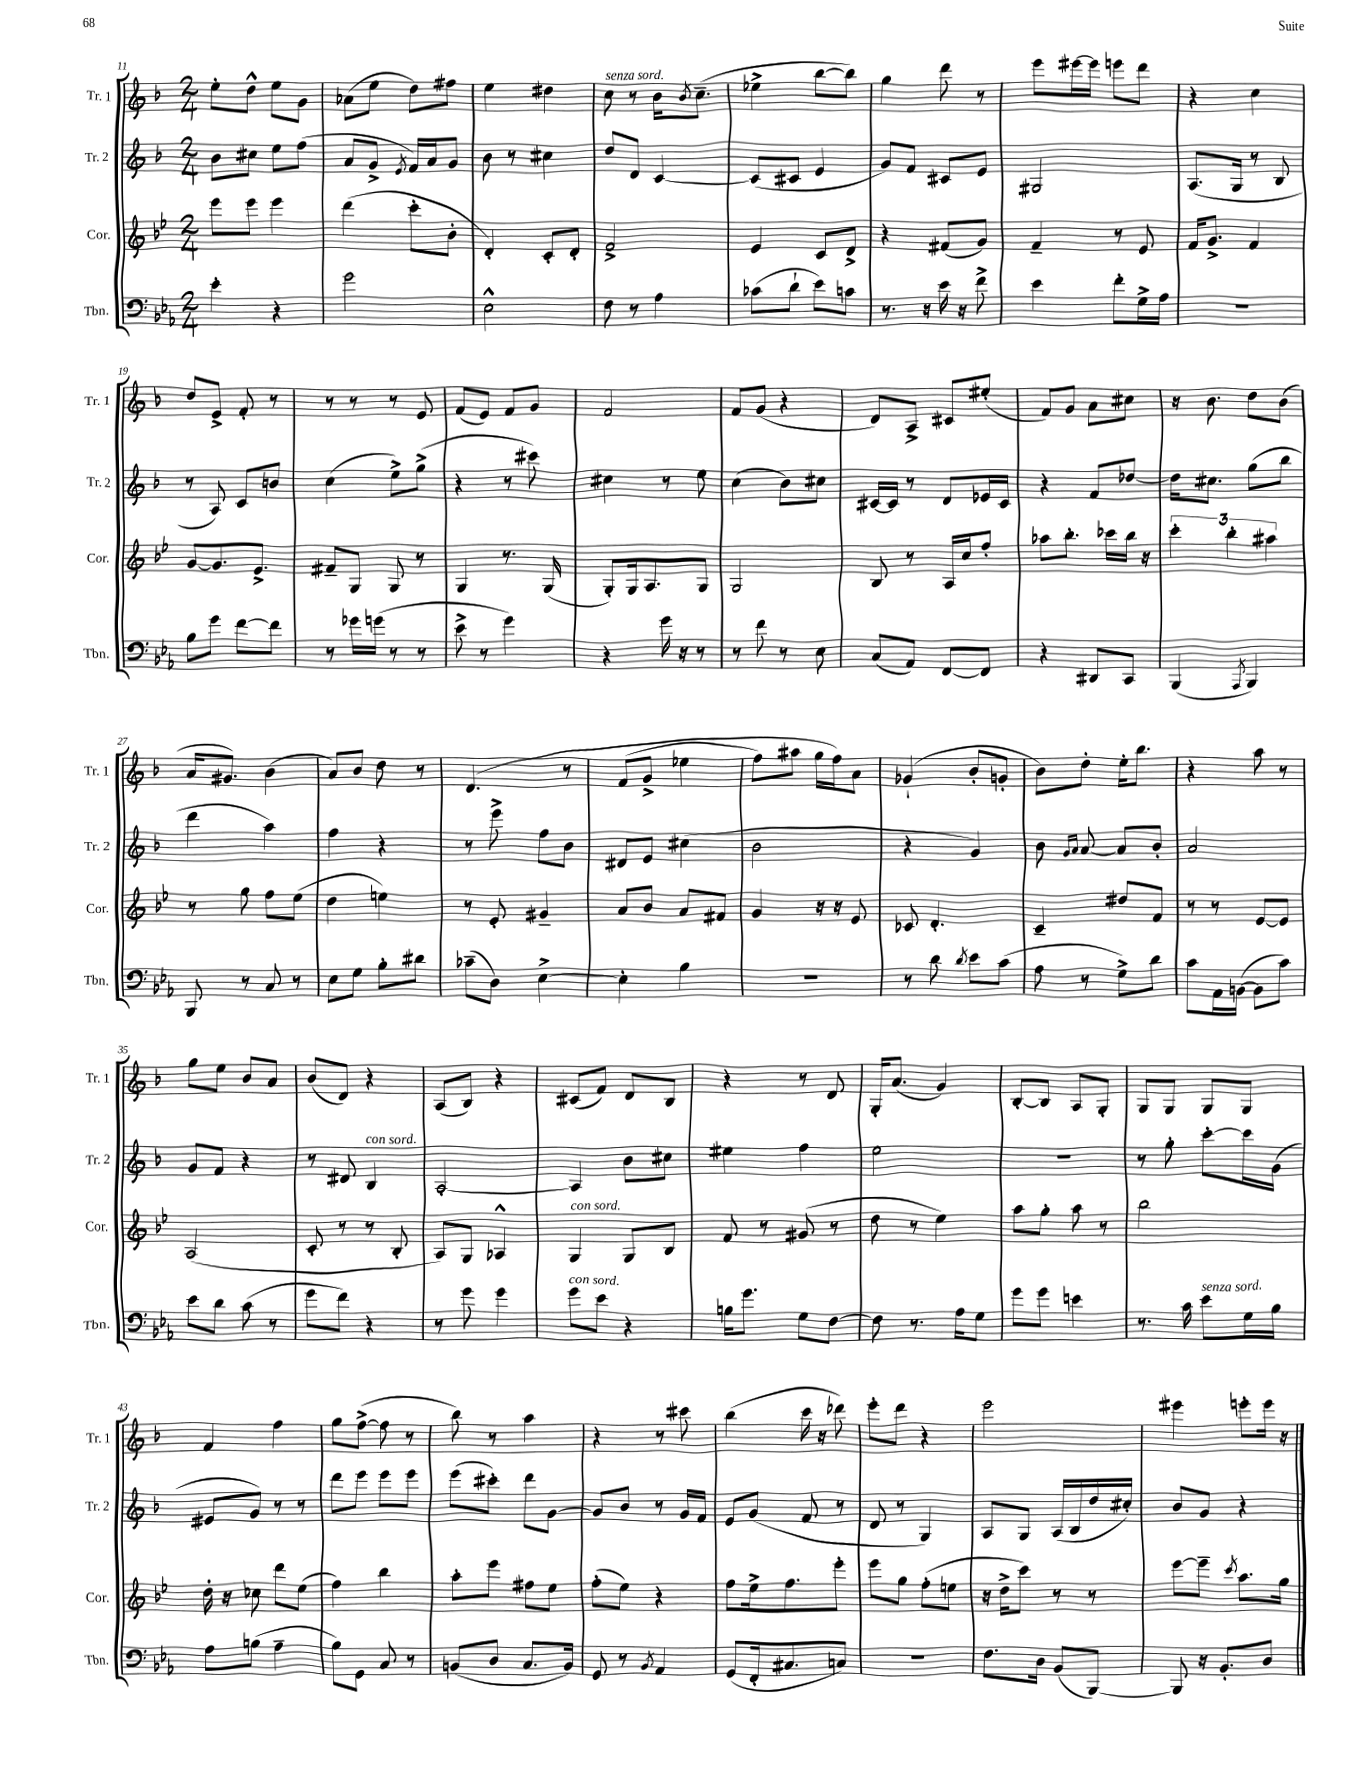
<<
\new StaffGroup <<
\new Staff = "s0" \with { instrumentName = "Tr. 1" shortInstrumentName = "Tr. 1" } {
    \clef treble \key f \major \numericTimeSignature \time 2/4
    e''8-. d''8-^ e''8 g'8 |
    aes'8( e''8 d''8) fis''8 |
    e''4 dis''4 |
    c''8^\markup { \italic "senza sord." } r8 bes'16 \acciaccatura { bes'8 } c''8.--( |
    ees''4-> bes''8~ bes''8) |
    g''4 d'''8 r8 |
    e'''8 eis'''16~ eis'''16 e'''8 d'''8 |
    r4 c''4 |
    d''8 e'8-> f'8-. r8 |
    r8 r8 r8 e'8 |
    f'8( e'8) f'8 g'8 |
    f'2 |
    f'8 g'8( r4 |
    d'8) a8-> cis'8 eis''8-.( |
    f'8) g'8 a'8 cis''8 |
    r16 bes'8. d''8 bes'8( |
    a'16 gis'8.) bes'4( |
    a'8) bes'8 d''8 r8 |
    d'4.\( r8 |
    f'8( g'8-> ees''4 |
    f''8) ais''8 g''16 f''16\) a'8 |
    ges'4-!( bes'8-. g'8-. |
    bes'8) d''8-. e''16-. bes''8. |
    r4 a''8 r8 |
    g''8 e''8 bes'8 a'8 |
    bes'8( d'8) r4 |
    a8( bes8) r4 |
    cis'8( f'8) d'8 bes8 |
    r4 r8 d'8 |
    g16-. a'8.( g'4) |
    bes8~-. bes8 a8 g8-. |
    g8 g8 g8 g8 |
    f'4 f''4 |
    g''8 f''8~->( f''8 r8 |
    bes''8) r8 a''4 |
    r4 r8 cis'''8 |
    bes''4( c'''16 r16 des'''8) |
    e'''8-. d'''8 r4 |
    e'''2 |
    eis'''4 e'''8-. e'''16 r16 \bar "|." |
}
\new Staff = "s1" \with { instrumentName = "Tr. 2" shortInstrumentName = "Tr. 2" } {
    \clef treble \key f \major \numericTimeSignature \time 2/4
    bes'8 cis''8 e''8 f''8( |
    a'8 g'8-> \acciaccatura { e'8 } f'16) a'16 g'8 |
    bes'8 r8 cis''4 |
    d''8 d'8 c'4~ |
    c'8( cis'8 e'4 |
    g'8) f'8 cis'8 e'8 |
    gis2 |
    a8.( g16 r8 bes8 |
    r8 a8) c'8 b'8 |
    c''4( e''8->) g''8->( |
    r4 r8 cis'''8) |
    cis''4 r8 e''8 |
    c''4( bes'8) cis''8 |
    cis'16~ cis'16 r8 d'8 ees'16 cis'16 |
    r4 f'8 des''8~ |
    des''16 cis''8. g''8( bes''8 |
    d'''4 a''4) |
    f''4 r4 |
    r8 e'''8-> f''8 bes'8 |
    dis'8 e'8 cis''4( |
    bes'2 |
    r4 g'4) |
    bes'8 \grace { g'16 a'16 } a'8~ a'8 bes'8-. |
    a'2 |
    g'8 f'8 r4 |
    r8 dis'8 bes4^\markup { \italic "con sord." } |
    a2~-. |
    a4 bes'8 cis''8 |
    eis''4 f''4 |
    e''2 |
    R2 |
    r8 g''8-. c'''8~-. c'''16 g'16( |
    eis'8 g'8) r8 r8 |
    d'''8 e'''8 e'''8 e'''8 |
    e'''8( cis'''8-.) d'''8 g'8~ |
    g'8 bes'8 r8 g'16 f'16 |
    e'8 g'8( f'8 r8 |
    d'8 r8 g4) |
    a8 g8 a16( bes16 d''16 cis''16-.) |
    bes'8 g'8 r4 \bar "|." |
}
\new Staff = "s2" \with { instrumentName = "Cor." shortInstrumentName = "Cor." } {
    \clef treble \key bes \major \numericTimeSignature \time 2/4
    ees'''8 ees'''8 ees'''4 |
    d'''4( c'''8-. bes'8-. |
    d'4-.) c'8-. d'8-. |
    f'2-> |
    ees'4 c'8 d'8-> |
    r4 fis'8( g'8) |
    f'4-- r8 ees'8 |
    f'16 g'8.-> f'4 |
    g'8~ g'8. ees'8.-> |
    fis'8-- g8 g8 r8 |
    g4 r8. g16( |
    g8-.) g16 a8. g8 |
    g2 |
    bes8 r8 a16 c''16 f''8-. |
    aes''8 bes''8.-. ces'''16 bes''16 r16 |
    \tuplet 3/2 { c'''4-. bes''4-. ais''4 } |
    r8 g''8 f''8 ees''8( |
    d''4 e''4) |
    r8 ees'8-. gis'4-- |
    a'8 bes'8 a'8 fis'8 |
    g'4 r16 r16 ees'8 |
    ces'8 d'4.-. |
    c'4-- dis''8 f'8 |
    r8 r8 ees'8~ ees'8 |
    a2( |
    c'8-. r8 r8 bes8-. |
    a8) g8 aes4-^ |
    g4^\markup { \italic "con sord." } g8 bes8 |
    f'8 r8 gis'8( r8 |
    d''8 r8 ees''4) |
    a''8 g''8-. a''8 r8 |
    bes''2 |
    d''16-. r16 ces''8 d'''8 ees''8( |
    f''4) bes''4 |
    a''8-. ees'''8 fis''8 ees''8 |
    f''8-.( ees''8) r4 |
    f''8 ees''16-> f''8. ees'''8-. |
    ees'''8 g''8 f''8-.( e''8 |
    r16 d''16-> c'''8) r8 r8 |
    ees'''8~ ees'''8-- \acciaccatura { c'''8 } a''8. g''16 \bar "|." |
}
\new Staff = "s3" \with { instrumentName = "Tbn." shortInstrumentName = "Tbn." } {
    \clef bass \key ees \major \numericTimeSignature \time 2/4
    ees'4-. r4 |
    g'2 |
    ees2-^ |
    f8 r8 aes4 |
    ces'8( d'8-! ees'8) c'8 |
    r8. r16 ees'16 r16 f'8-> |
    ees'4 f'8-. g16-> aes16 |
    r2 |
    bes8 g'8 f'8~ f'8 |
    r8 ges'16 g'16( r8 r8 |
    ees'8-> r8 g'4) |
    r4 g'16 r16 r8 |
    r8 f'8 r8 ees8 |
    c8( aes,8) f,8~ f,8 |
    r4 dis,8 c,8 |
    bes,,4( \acciaccatura { aes,,8 } bes,,4) |
    bes,,8 r8 c8 r8 |
    ees8 g8 bes8-. dis'8 |
    ces'8--( d8) ees4~-> |
    ees4-. bes4 |
    R2 |
    r8 d'8 \acciaccatura { d'8 } ees'8 c'8( |
    aes8 r8 g8->) d'8 |
    c'8 aes,16 b,16~( b,8 c'8) |
    ees'8 d'8 c'8( r8 |
    g'8 f'8) r4 |
    r8 g'8 g'4 |
    g'8^\markup { \italic "con sord." } ees'8 r4 |
    b16 g'8. g8 f8~ |
    f8 r8. aes16 g8 |
    g'8 g'8 e'4 |
    r8. c'16 ees'8^\markup { \italic "senza sord." } g16 bes16 |
    aes8 b8( aes4-- |
    bes8) g,8 c8 r8 |
    b,8( d8 c8. b,16) |
    g,8 r8 \acciaccatura { bes,8 } aes,4 |
    g,8( f,16-. cis8. c8) |
    r2 |
    f8. d16 bes,8( bes,,8~) |
    bes,,8 r16 bes,8.-. d8 \bar "|." |
}
>>
>>
\layout { \context { \Score currentBarNumber = #11 } }
